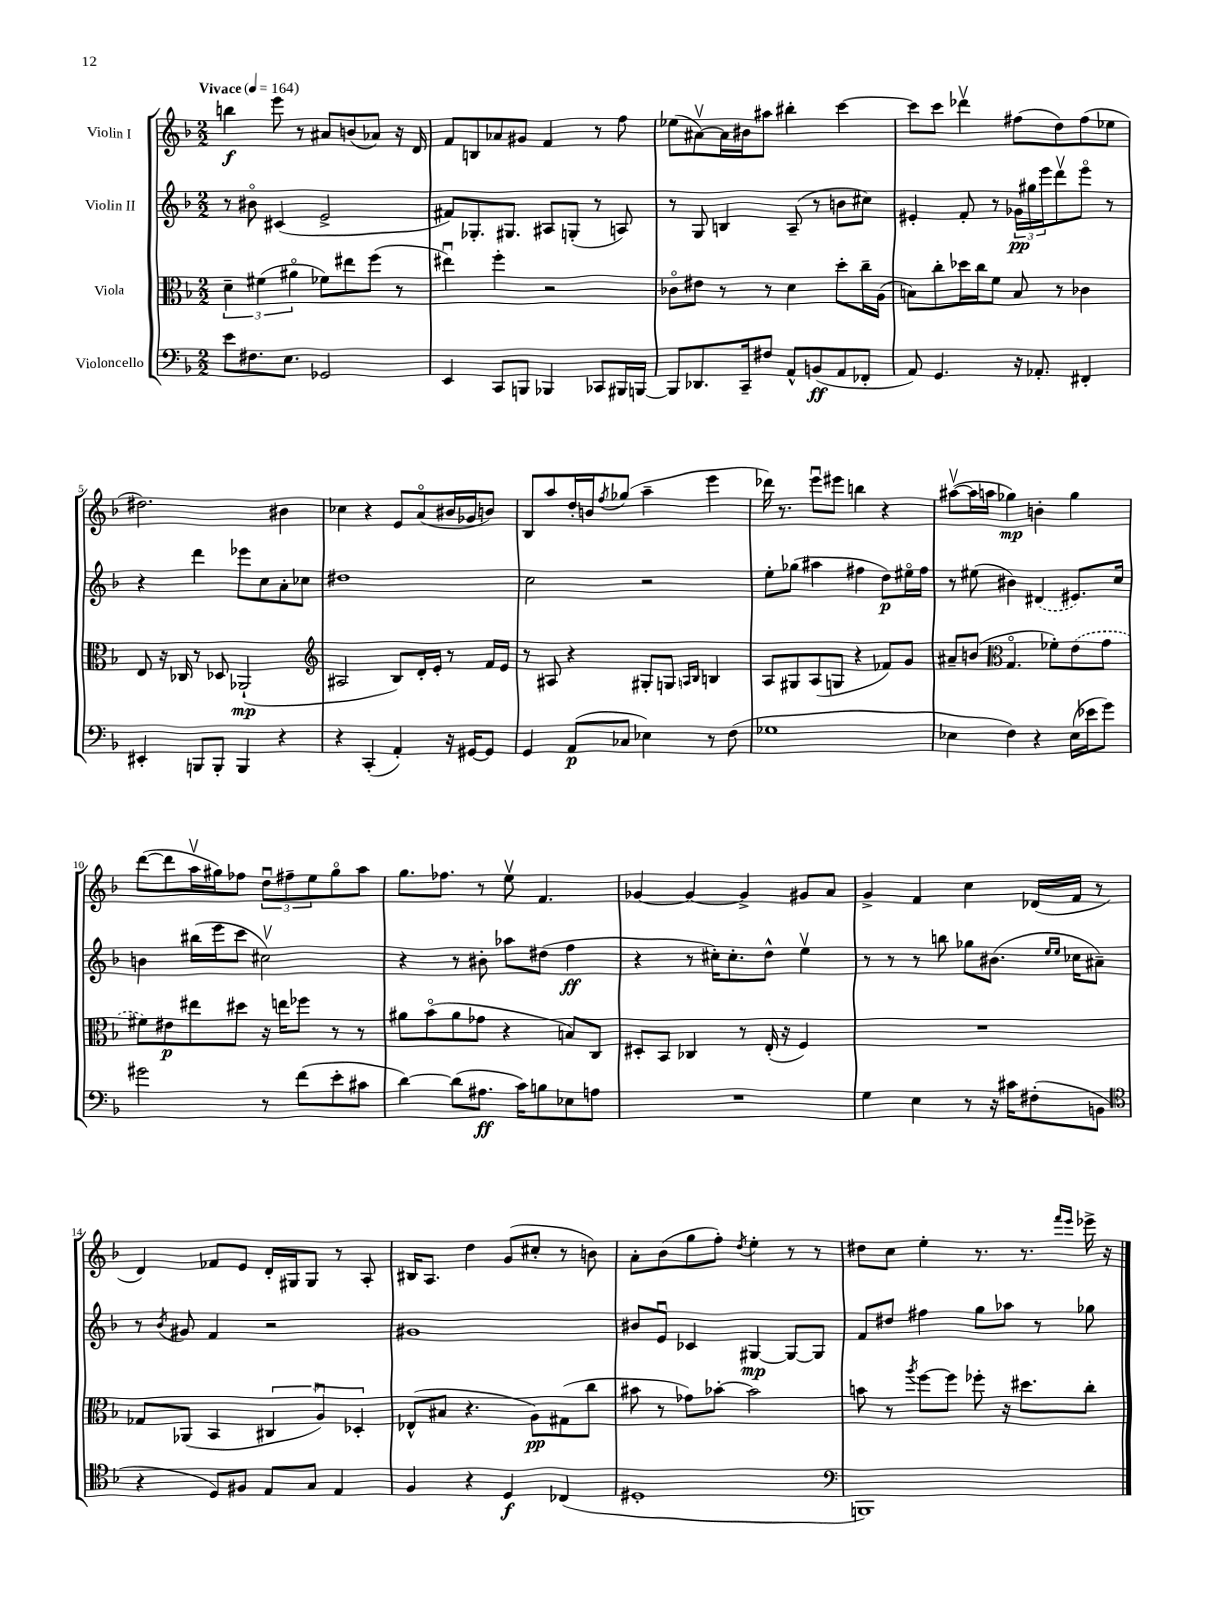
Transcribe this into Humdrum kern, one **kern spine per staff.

**kern	**dynam	**kern	**dynam	**kern	**dynam	**kern	**dynam
*part4	*part4	*part3	*part3	*part2	*part2	*part1	*part1
*staff4	*staff4	*staff3	*staff3	*staff2	*staff2	*staff1	*staff1
*I"Violoncello	*	*I"Viola	*	*I"Violin II	*	*I"Violin I	*
*clefF4	*	*clefC3	*	*clefG2	*	*clefG2	*
*k[b-]	*	*k[b-]	*	*k[b-]	*	*k[b-]	*
*M2/2	*	*M2/2	*	*M2/2	*	*M2/2	*
*MM164	*	*MM164	*	*MM164	*	*MM164	*
=1	=1	=1	=1	=1	=1	=1	=1
!	!	!	!	!	!	!LO:TX:a:B:t=Vivace	!
8e\L	.	6d~\	.	8r	.	4bbn\	f
8.F#X\	.	.	.	8b#X\	.	.	.
.	.	(6f#X\	.	.	.	.	.
.	.	.	.	(4c#X/	.	8eee\	.
8.E\J	.	.	.	.	.	.	.
.	.	6a#X\	.	.	.	.	.
.	.	.	.	.	.	8r	.
2GG-X/	.	8f-X\L)	.	2e^/	.	8a#X/L	.
.	.	8ee#X\	.	.	.	(8bn/	.
.	.	(8ff\J	.	.	.	8a-X/J)	.
.	.	8r	.	.	.	16r	.
.	.	.	.	.	.	16d/	.
=2	=2	=2	=2	=2	=2	=2	=2
4EE/	.	4ee#Xu\)	.	8f#X/L)	.	8f/L	.
.	.	.	.	8.G-X'/	.	8Bn/	.
8CC/L	.	4ff'\	.	.	.	8a-X/	.
.	.	.	.	8.G#X/J	.	.	.
8BBBn/J	.	.	.	.	.	8g#X/J	.
4BBB-X/	.	2r	.	8A#X/L	.	4f/	.
.	.	.	.	(8Gn'/J	.	.	.
8CC-X/L	.	.	.	8r	.	8r	.
16BBB#X/L	.	.	.	8An/)	.	8ff\	.
[16BBBn/JJ	.	.	.	.	.	.	.
=3	=3	=3	=3	=3	=3	=3	=3
8BBB/L]	.	8c-X\L	.	8r	.	(8ee-X\L	.
8.DD-X/	.	8e#X\J	.	8G/	.	[8a#Xv\)	.
.	.	8r	.	4Bn/	.	16a#\L]	.
16CC~/k	.	.	.	.	.	16b#X\J	.
8F#X/J	.	8r	.	.	.	8aa#X\J	.
8AA^^/L	.	4d\	.	(8A~/	.	4bb#X'\	.
(8BBn/	ff	.	.	8r	.	.	.
8AA/	.	8dd'\L	.	8bn\L	.	[4ccc\	.
8FF-X'/J	.	16cc~\L	.	8cc#X\J)	.	.	.
.	.	(16A\JJ	.	.	.	.	.
=4	=4	=4	=4	=4	=4	=4	=4
8AA/)	.	8Bn\L)	.	4e#X'/	.	8ccc\L]	.
4.GG/	.	8cc'\	.	.	.	8ccc\J	.
.	.	16dd-X\L	.	8f'/	.	4ddd-Xv\	.
.	.	16cc\J	.	.	.	.	.
.	.	8f\J	.	8r	.	.	.
16r	.	8B/	.	24g-X\LL	pp	(8ff#X\L	.
.	.	.	.	24gg#X\	.	.	.
8.AA-X'/	.	.	.	.	.	.	.
.	.	.	.	24eee\J	.	.	.
.	.	8r	.	8dddv\	.	8dd\)	.
4FF#X'/	.	4c-X\	.	8eee\J	.	(8ff#\	.
.	.	.	.	8r	.	8ee-X\J	.
!!LO:LB:g=z
=5	=5	=5	=5	=5	=5	=5	=5
4EE#X'/	.	8E/	.	4r	.	2.dd#X\)	.
.	.	16r	.	.	.	.	.
.	.	16C-X/	.	.	.	.	.
8BBBn/L	.	8r	.	4ddd\	.	.	.
8BBB'/J	.	8D-X/	.	.	.	.	.
4BBB/	.	(2AA-X`/	mp	8eee-X\L	.	.	.
.	.	.	.	8cc\	.	.	.
4r	.	.	.	8a'\	.	4b#X\	.
.	.	.	.	8cc-X\J	.	.	.
=6	=6	=6	=6	=6	=6	=6	=6
*	*	*clefG2	*	*	*	*	*
4r	.	2A#X/	.	1dd#X	.	4cc-X\	.
(4CC'/	.	.	.	.	.	4r	.
4AA'/)	.	8B-/L)	.	.	.	8e/L	.
.	.	16d'/L	.	.	.	(8a/	.
.	.	16e'/JJ	.	.	.	.	.
16r	.	8r	.	.	.	16b#X/L	.
[16GG#X/KL	.	.	.	.	.	16g-X/J	.
8GG#/J]	.	16f/LL	.	.	.	8bn/J)	.
.	.	16e/JJ	.	.	.	.	.
=7	=7	=7	=7	=7	=7	=7	=7
4GG/	.	8r	.	2cc\	.	8B-/L	.
.	.	8A#X/	.	.	.	8aa/	.
(8AA/L	p	4r	.	.	.	16dd'/L	.
.	.	.	.	.	.	16bn/J	.
.	.	.	.	.	.	8qff/	.
8C-X/J	.	.	.	.	.	(8gg-X/J	.
4E-X\)	.	8G#X'/L	.	2r	.	4aa~\	.
.	.	8Gn/J	.	.	.	.	.
.	.	16qqAn/LL	.	.	.	.	.
.	.	16qqB-/JJ	.	.	.	.	.
8r	.	4Bn/	.	.	.	4eee\	.
(8F\	.	.	.	.	.	.	.
=8	=8	=8	=8	=8	=8	=8	=8
1G-X	.	8A/L	.	8ee'\L	.	16ddd-X\)	.
.	.	.	.	.	.	8.r	.
.	.	8G#X/	.	(8gg-X\J	.	.	.
.	.	(8A/	.	4aa#X\	.	8eeeu\L	.
.	.	8Gn/J	.	.	.	8eee#X\J	.
.	.	4r	.	4ff#X\	.	4bbn\	.
.	.	8f-X/L)	.	8dd\L)	p	4r	.
.	.	8g/J	.	16ee#X\L	.	.	.
.	.	.	.	16ff#\JJ	.	.	.
=9	=9	=9	=9	=9	=9	=9	=9
4E-X\	.	8a#X~/L	.	8r	.	([8aa#Xv\L	.
.	.	(8bn/J	.	(8ee#X\	.	16aa#\L]	.
.	.	.	.	.	.	16aan\JJ	.
*	*	*clefC3	*	*	*	*	*
4F\)	.	4.G/	.	4b#X\)	.	4gg-X\)	mp
4r	.	.	.	(4d#X/	.	4bn'\	.
.	.	8f-X'\L)	.	.	.	.	.
(16E-\LL	.	(8e\	.	8.e#X/L)	.	4gg-\	.
16e-X\J	.	.	.	.	.	.	.
8g\J)	.	8g\J	.	.	.	.	.
.	.	.	.	16cc/Jk	.	.	.
!!LO:LB:g=z
=10	=10	=10	=10	=10	=10	=10	=10
2g#X\	.	8f#X\L)	.	4bn\	.	([8ddd\L	.
.	.	8e#X\	p	.	.	8ddd\]	.
.	.	8ee#X\	.	(16bb#X\LL	.	16aav\L	.
.	.	.	.	16eee\J	.	16gg#X\J)	.
.	.	8dd#X\J	.	8ccc\J	.	8ff-X\J	.
8r	.	16r	.	2cc#Xv\)	.	12ddu\L	.
.	.	16een\KL	.	.	.	.	.
.	.	.	.	.	.	12ff#X~\	.
(8f\L	.	8ff-X\J	.	.	.	.	.
.	.	.	.	.	.	12ee\	.
8e'\	.	8r	.	.	.	8gg#\	.
8c#X\J	.	8r	.	.	.	8aa\J	.
=11	=11	=11	=11	=11	=11	=11	=11
[4d\)	.	8a#X\L	.	4r	.	8.gg\L	.
.	.	(8b-\	.	.	.	.	.
.	.	.	.	.	.	8.ff-X\J	.
(8d\L]	.	8a#\	.	8r	.	.	.
8.A#X\J	ff	8g-X\J	.	8b#X'\	.	8r	.
.	.	4r	.	8aa-X\L	.	8eev\	.
16c\KL)	.	.	.	.	.	.	.
8Bn\	.	.	.	(8dd#X\J	.	4.f/	.
8E-X\	.	8Bn/L)	.	4ff\	ff	.	.
8An\J	.	8C/J	.	.	.	.	.
=12	=12	=12	=12	=12	=12	=12	=12
1r	.	8D#X'/L	.	4r	.	[4g-X/	.
.	.	8BB-/J	.	.	.	.	.
.	.	4C-X/	.	8r	.	4g-/_	.
.	.	.	.	16cc#X'\KL)	.	.	.
.	.	.	.	8.cc#'\	.	.	.
.	.	8r	.	.	.	4g-^/]	.
.	.	(16E'/	.	8dd^^\J	.	.	.
.	.	16r	.	.	.	.	.
.	.	4F/)	.	4eev\	.	8g#X/L	.
.	.	.	.	.	.	8a/J	.
=13	=13	=13	=13	=13	=13	=13	=13
4G\	.	1r	.	8r	.	4g^/	.
.	.	.	.	8r	.	.	.
4E\	.	.	.	8r	.	4f/	.
.	.	.	.	8bbn\	.	.	.
8r	.	.	.	8gg-X\L	.	4cc\	.
16r	.	.	.	(8.b#X\J	.	.	.
16c#X\KL	.	.	.	.	.	.	.
(8F#X'\	.	.	.	.	.	(16d-X/LL	.
.	.	.	.	16qqee/LL	.	.	.
.	.	.	.	16qqee/JJ	.	.	.
.	.	.	.	16cc-X\KL	.	16f/JJ	.
8BBn\J	.	.	.	8a#X~\J)	.	8r	.
!!LO:LB:g=z
=14	=14	=14	=14	=14	=14	=14	=14
*clefC4	*	*	*	*	*	*	*
4r	.	8G-X/L	.	8r	.	4d/)	.
.	.	.	.	8qb-/	.	.	.
.	.	(8AA-X/J	.	8g#X/	.	.	.
8D/L)	.	4BB-/	.	4f/	.	8f-X/L	.
8F#X/J	.	.	.	.	.	8e/J	.
8E/L	.	6C#X/	.	2r	.	16d'/LL	.
.	.	.	.	.	.	16G#X/J	.
8G/J	.	.	.	.	.	8G#/J	.
.	.	6Au/)	.	.	.	.	.
4E/	.	.	.	.	.	8r	.
.	.	6D-X'/	.	.	.	.	.
.	.	.	.	.	.	8A'/	.
=15	=15	=15	=15	=15	=15	=15	=15
4F/	.	(8E-X^^/L	.	1g#X	.	16B#X/KL	.
.	.	.	.	.	.	8.A/J	.
.	.	8B#X/J	.	.	.	.	.
4r	.	4.r	.	.	.	4dd\	.
4D/	f	.	.	.	.	(8g/L	.
.	.	8A\L)	pp	.	.	8cc#X'/J	.
(4C-X/	.	(8G#X\	.	.	.	8r	.
.	.	8cc\J	.	.	.	8bn\)	.
=16	=16	=16	=16	=16	=16	=16	=16
1D#X'	.	8b#X\	.	8b#X/L	.	8a'\L	.
.	.	8r	.	8eu/J	.	(8b-\	.
.	.	8g-X\L)	.	4c-X/	.	8gg\	.
.	.	[8b-X'\J	.	.	.	8ff'\J)	.
.	.	.	.	.	.	8qdd/	.
.	.	2b-\]	.	[4G#X/	mp	4ee'\	.
.	.	.	.	8G#/L_	.	8r	.
.	.	.	.	8G#/J]	.	8r	.
=17	=17	=17	=17	=17	=17	=17	=17
*clefF4	*	*	*	*	*	*	*
1BBBn)	.	8bn\	.	8f/L	.	8dd#X\L	.
.	.	8r	.	8dd#X/J	.	8cc\J	.
.	.	8qaa/	.	.	.	.	.
.	.	[8ff\L	.	4ff#X\	.	4ee'\	.
.	.	8ff\J]	.	.	.	.	.
.	.	8ff-X'\	.	8gg\L	.	8.r	.
.	.	16r	.	8aa-X\J	.	.	.
.	.	8.dd#X\L	.	.	.	8.r	.
.	.	.	.	8r	.	.	.
.	.	.	.	.	.	16qqfff/LL	.
.	.	.	.	.	.	16qqeee/JJ	.
.	.	8cc'\J	.	8gg-X\	.	16eee-X^\	.
.	.	.	.	.	.	16r	.
==	==	==	==	==	==	==	==
*-	*-	*-	*-	*-	*-	*-	*-
